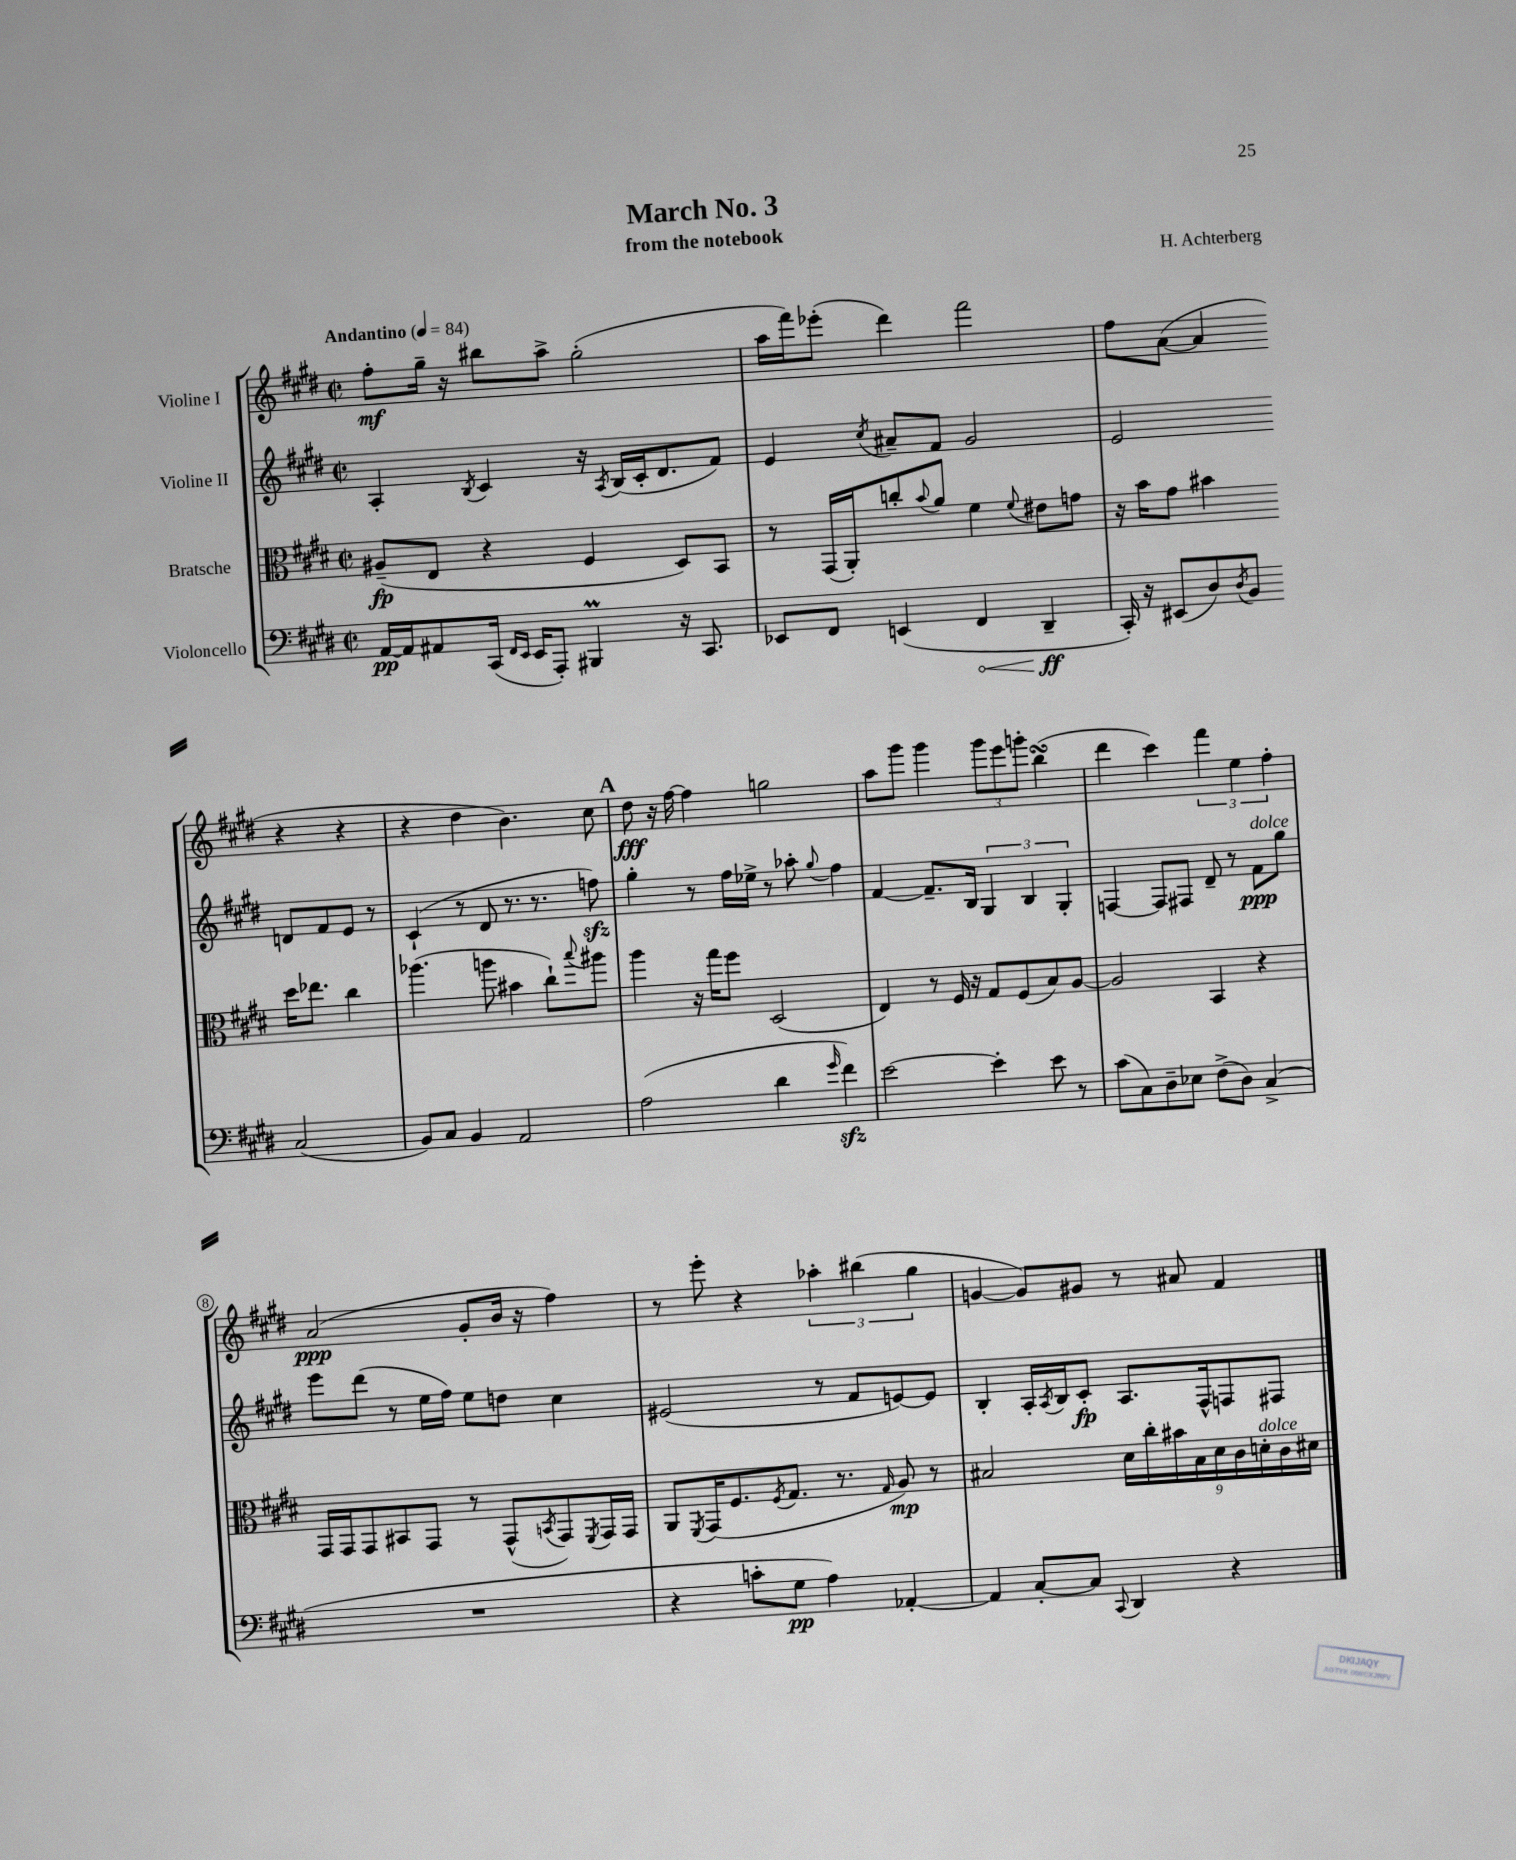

**kern	**dynam	**kern	**dynam	**kern	**dynam	**kern	**dynam
*part4	*part4	*part3	*part3	*part2	*part2	*part1	*part1
*staff4	*staff4	*staff3	*staff3	*staff2	*staff2	*staff1	*staff1
*I"Violoncello	*	*I"Bratsche	*	*I"Violine II	*	*I"Violine I	*
*clefF4	*	*clefC3	*	*clefG2	*	*clefG2	*
*k[f#c#g#d#]	*	*k[f#c#g#d#]	*	*k[f#c#g#d#]	*	*k[f#c#g#d#]	*
*M2/2	*	*M2/2	*	*M2/2	*	*M2/2	*
*met(c|)	*	*met(c|)	*	*met(c|)	*	*met(c|)	*
*MM84	*	*MM84	*	*MM84	*	*MM84	*
=1	=1	=1	=1	=1	=1	=1	=1
!	!	!	!	!	!	!LO:TX:a:B:t=Andantino	!
[16AA/LL	pp	(8A#X~/L	fp	4A'/	.	8ff#'\L	mf
16AA/J]	.	.	.	.	.	.	.
8AA#X/	.	8E/J	.	.	.	16gg#~\Jk	.
.	.	.	.	.	.	16r	.
.	.	.	.	8qB/	.	.	.
(16CC#/Jk	.	4r	.	4c#/	.	8bb#X\L	.
16qqFF#/LL	.	.	.	.	.	.	.
16qqEE/JJ	.	.	.	.	.	.	.
16EE/KL	.	.	.	.	.	.	.
8AAA'/J)	.	.	.	.	.	8aa^\J	.
4BBB#Xm/	.	4F#/	.	16r	.	(2gg#'\	.
.	.	.	.	8qA/	.	.	.
.	.	.	.	(16B/LL	.	.	.
.	.	.	.	16c#'/J	.	.	.
.	.	.	.	8.d#/	.	.	.
16r	.	8D#/L)	.	.	.	.	.
8.CC#/	.	.	.	.	.	.	.
.	.	8BB/J	.	8f#/J)	.	.	.
=2	=2	=2	=2	=2	=2	=2	=2
8EE-X/L	.	8r	.	4e/	.	16aa\LL	.
.	.	.	.	.	.	16fff#\J)	.
8FF#/J	.	(16GG#/LL	.	.	.	(8eee-X'\J	.
.	.	16AA'/J)	.	.	.	.	.
.	.	.	.	8qcc#/	.	.	.
(4EEn/	.	8ccn'/	.	8a#X~/L	.	4ddd#\)	.
.	.	8qqb/	.	.	.	.	.
.	.	8a/J	.	8f#/J	.	.	.
!	!LO:HP:b	!	!	!	!	!	!
4FF#/	<	4f#\	.	2g#/	.	2fff#\	.
.	.	8qqf#/	.	.	.	.	.
4DD#~/	ff	8e#X\L	.	.	.	.	.
.	.	8gn\J	.	.	.	.	.
.	[	.	.	.	.	.	.
=3	=3	=3	=3	=3	=3	=3	=3
16CC#'/)	.	16r	.	2e/	.	8ff#\L	.
16r	.	16b\KL	.	.	.	.	.
(8EE#X/L	.	8g#\J	.	.	.	([8a\J	.
8D#/)	.	4b#X\	.	.	.	4a/]	.
8qD#/	.	.	.	.	.	.	.
8BB/J	.	.	.	.	.	.	.
(2C#/	.	16dd#\KL	.	8dn/L	.	4r	.
.	.	8.ee-X\J	.	.	.	.	.
.	.	.	.	8f#/	.	.	.
.	.	4cc#\	.	8e/J	.	4r	.
.	.	.	.	8r	.	.	.
!!LO:LB:g=z
=4	=4	=4	=4	=4	=4	=4	=4
8BB/L)	.	(4.aa-X\	.	(4c#`/	.	4r	.
8C#/J	.	.	.	.	.	.	.
4BB/	.	.	.	8r	.	4dd#\	.
.	.	8aan\	.	8d#/	.	.	.
2AA/	.	4b#X\	.	8.r	.	4.b\)	.
.	.	.	.	8.r	.	.	.
.	.	8cc#`\L)	.	.	.	.	.
.	.	8qqbb/	.	.	.	.	.
.	.	8aa#X\J	.	8ffnzz\)	.	8cc#\	.
!!LO:REH:place=s1:t=A
=5	=5	=5	=5	=5	=5	=5	=5
(2A\	.	4aa\	.	4gg#'\	.	8dd#\	fff
.	.	.	.	.	.	16r	.
.	.	.	.	.	.	[16ff#\	.
.	.	16r	.	8r	.	4ff#\]	.
.	.	16gg#\KL	.	.	.	.	.
.	.	8ff#\J	.	16ff#\LL	.	.	.
.	.	.	.	16ee-X^\JJ	.	.	.
4d#\	.	(2D#/	.	8r	.	2ggn\	.
.	.	.	.	8aa-X'\	.	.	.
16qqg#/	.	.	.	8qqgg#/	.	.	.
4f#zz\)	.	.	.	4ff#\	.	.	.
=6	=6	=6	=6	=6	=6	=6	=6
[2e\	.	4E/)	.	[4f#/	.	8aa\L	.
.	.	.	.	.	.	8ggg#\J	.
.	.	8r	.	8.f#~/L]	.	4ggg#\	.
.	.	16F#/	.	.	.	.	.
.	.	16r	.	16B/Jk	.	.	.
4e'\]	.	8G#/L	.	6G#/	.	12ggg#\L	.
.	.	.	.	.	.	12eee\	.
.	.	(8F#/	.	.	.	.	.
.	.	.	.	6B/	.	12gggn'\J	.
8e\	.	8B/)	.	.	.	(4bbsSSS\	.
.	.	.	.	6G#'/	.	.	.
8r	.	[8A/J	.	.	.	.	.
=7	=7	=7	=7	=7	=7	=7	=7
(8c#\L	.	2A/]	.	[4Fn/	.	4ddd#\	.
8C#\)	.	.	.	.	.	.	.
8D#~\	.	.	.	8F/L]	.	4ccc#\)	.
8E-X\J	.	.	.	8F#X/J	.	.	.
(8F#^\L	.	4BB/	.	8d#~/	.	6fff#\	.
8D#\J)	.	.	.	8r	.	.	.
.	.	.	.	.	.	6ee\	.
!	!	!	!	!LO:TX:a:i:t=dolce	!	!	!
(4C#^/	.	4r	.	8f#\L	ppp	.	.
.	.	.	.	.	.	6ff#'\	.
.	.	.	.	8gg#\J	.	.	.
!!LO:LB:g=z
=8	=8	=8	=8	=8	=8	=8	=8
1r	.	16GG#/LL	.	8eee\L	.	(2a/	ppp
.	.	16GG#/J	.	.	.	.	.
.	.	8GG#/	.	(8ddd#\J	.	.	.
.	.	8BB#X/	.	8r	.	.	.
.	.	8GG#/J	.	16ee\LL	.	.	.
.	.	.	.	16ff#\JJ)	.	.	.
.	.	8r	.	8ee\L	.	8g#'/L	.
.	.	(8GG#^^/L	.	8ddn\J	.	16b/Jk	.
.	.	.	.	.	.	16r	.
.	.	8qBBn/	.	.	.	.	.
.	.	8GG#/)	.	4cc#\	.	4ff#\)	.
.	.	8qFF#/	.	.	.	.	.
.	.	16GG#/L	.	.	.	.	.
.	.	16GG#/JJ	.	.	.	.	.
=9	=9	=9	=9	=9	=9	=9	=9
4r	.	8AA/L	.	(2e#X/	.	8r	.
.	.	8qFF#/	.	.	.	.	.
.	.	(16GG#/K	.	.	.	8eee'\	.
.	.	8.F#/	.	.	.	.	.
8cn'\L	.	.	.	.	.	4r	.
.	.	8qF#/	.	.	.	.	.
8G#\J	pp	8.G#/J	.	.	.	.	.
4A\)	.	.	.	8r	.	6aa-X'\	.
.	.	8.r	.	.	.	.	.
.	.	.	.	8f#/L	.	.	.
.	.	.	.	.	.	(6bb#X\	.
.	.	16qqG#/	.	.	.	.	.
[4AA-X'/	.	8A/)	mp	[8en/)	.	.	.
.	.	.	.	.	.	6gg#\	.
.	.	8r	.	8e/J]	.	.	.
=10	=10	=10	=10	=10	=10	=10	=10
4AA-/]	.	2B#X/	.	4B'/	.	[4gn/	.
[8C#'/L	.	.	.	16A'/LL	.	8g/L])	.
.	.	.	.	8qA/	.	.	.
.	.	.	.	16B/J	.	.	.
8C#/J]	.	.	.	8c#'/J	fp	8g#X/J	.
8qqCC#/	.	.	.	.	.	.	.
4DD#/	.	18d#\LL	.	8.A/L	.	8r	.
.	.	18cc#'\	.	.	.	.	.
.	.	18b#X\	.	.	.	.	.
.	.	.	.	.	.	8a#X/	.
.	.	18B#\	.	.	.	.	.
.	.	.	.	16F#^^/k	.	.	.
.	.	18d#\	.	.	.	.	.
4r	.	.	.	8Fn/	.	4f#/	.
.	.	18c#\	.	.	.	.	.
!	!	!LO:TX:a:i:t=dolce	!	!	!	!	!
.	.	18dn'\	.	.	.	.	.
.	.	.	.	8F#X/J	.	.	.
.	.	18c#\	.	.	.	.	.
.	.	18d#X\JJ	.	.	.	.	.
==	==	==	==	==	==	==	==
*-	*-	*-	*-	*-	*-	*-	*-
